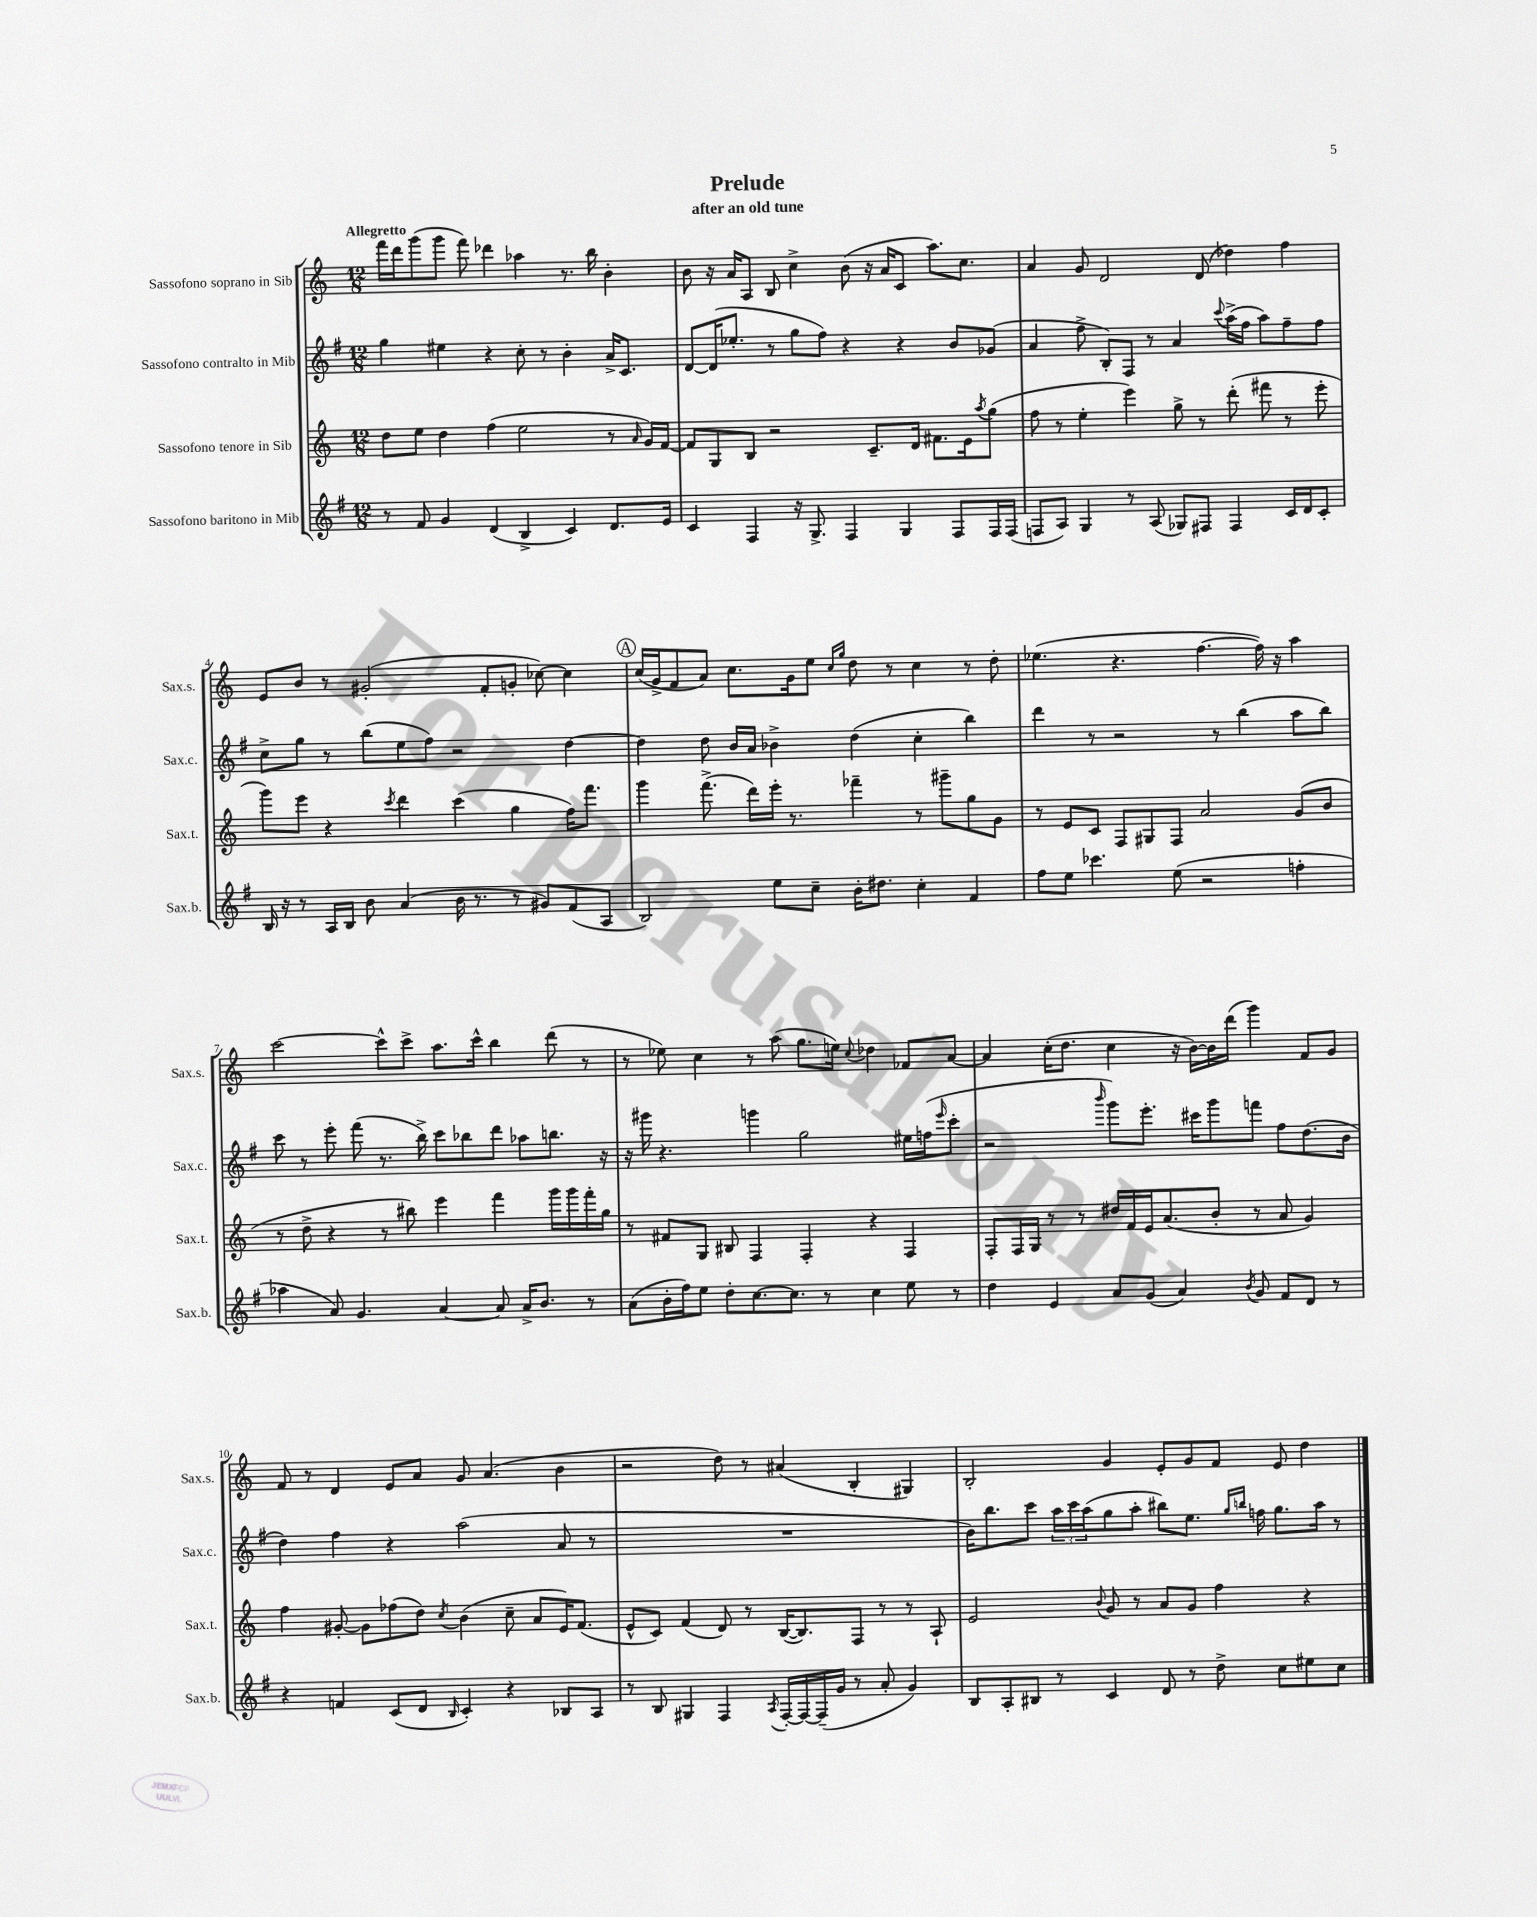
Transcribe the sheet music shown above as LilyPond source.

\header { title = "Prelude" subtitle = "after an old tune" }
<<
\new StaffGroup <<
\new Staff = "s0" \with { instrumentName = "Sassofono soprano in Sib" shortInstrumentName = "Sax.s." } {
    \clef treble \key c \major \numericTimeSignature \time 12/8 \tempo "Allegretto"
    f'''16 d'''16 g'''8( g'''8 f'''8) des'''4 aes''4 r8. b''16 b'4-. |
    b'8 r16 a'16 a8 b8 c''4-> b'8( r16 a'16 c'8 a''8.) c''8. |
    a'4 g'8 d'2 d'8( des''4) f''4 |
    e'8 b'8 r8 gis'2-.( f'8-. g'8-. ces''8~) ces''4 |
    \mark \markup { \circle "A" } c''16( g'16-> f'8 a'8) c''8. g'16 e''8 \grace { c''16 g''16 } d''8 r8 c''4 r8 d''8-. |
    ees''4.( r4. f''4.~ f''16) r16 a''4 |
    c'''2~ c'''8-^ c'''8-> a''8. c'''16-^ b''4 d'''8( r8 |
    r8 ees''8) c''4 r8 a''8( g''8. e''16) \appoggiatura { c''8 } des''4 fes'8 a'8~ |
    a'4 c''16-.( d''8. c''4 r16 b'16~) b'16 d'''16( g'''4) f'8 g'8 |
    f'8 r8 d'4 e'8 a'8 g'8 a'4.( b'4 |
    r2 d''8) r8 ais'4( b4-. gis4) |
    b2-. g'4 e'8-. g'8 f'8 e'8 d''4 \bar "|." |
}
\new Staff = "s1" \with { instrumentName = "Sassofono contralto in Mib" shortInstrumentName = "Sax.c." } {
    \clef treble \key g \major \numericTimeSignature \time 12/8
    g''4 eis''4 r4 c''8-. r8 b'4-. a'16-> c'8. |
    d'8~ d'16( ees''8.-. r8 g''8 fis''8) r4 r4 b'8 ges'8( |
    a'4 fis''8-> b8-.) fis8 r8 a'4 \appoggiatura { c'''8 } a''16->( fis''16 a''8) fis''8-- fis''8 |
    c''8-> g''8 r8 b''8( e''8 fis''8) r2 d''4~ |
    \mark \markup { \circle "A" } d''4 d''8 b'16 a'16 bes'4-> d''4( c''4-. b''4) |
    d'''4 r8 r2 r8 b''4( a''8 b''8) |
    c'''8 r8 e'''8-. fis'''8( r8. b''16->) c'''8 bes''8 d'''8 aes''8 b''8. r16 |
    r16 gis'''16 r4. g'''4 g''2 eis''16 f''16( \grace { e'''16 } c'''8-. |
    r2 \grace { b'''16 } g'''8) e'''8.-. cis'''16 g'''8 f'''8 fis''8 d''8.( b'16 |
    d''4) fis''4 r4 a''2( a'8 r8 |
    R1. |
    b'16) b''8. c'''8 \tuplet 3/2 { a''16 c'''16 a''16( } g''8 a''8-. bis''8) e''8. \grace { g''16 b''16 } f''16 g''8. a''16 r8 \bar "|." |
}
\new Staff = "s2" \with { instrumentName = "Sassofono tenore in Sib" shortInstrumentName = "Sax.t." } {
    \clef treble \key c \major \numericTimeSignature \time 12/8
    d''8 e''8 d''4 f''4( e''2 r8 \grace { a'16 } g'16) f'16~ |
    f'8 g8 b8 r2 c'8.-- d'16 fis'8. e'16 \acciaccatura { a''8 } g''8( |
    f''8 r8 e''4-. e'''4) g''8-> r8 d'''8-.( fis'''8 r8 e'''8-. |
    g'''8) e'''8 r4 \acciaccatura { c'''8 } d'''4 c'''4( g''4 f''16) f'''8. |
    \mark \markup { \circle "A" } g'''4 f'''8.->( d'''16) e'''16-. r8. fes'''4-- r8 gis'''8-- g''8 g'8 |
    r8 e'8 c'8 f8 gis8 f8 a'2 g'8( b'8 |
    r8 d''8-> r4 r8 bis''8) e'''4 f'''4 g'''16 g'''16 f'''16-. g''16 |
    r8 fis'8 g8 bis8 f4 f4-. r4 f4 |
    f8-. f16 g16 r8 r8 dis''16 f'16 e'16 a'8.( b'8-. r8 a'8 g'4) |
    f''4 gis'8~-. gis'8 fes''8( d''8) \acciaccatura { c''8 } b'4( c''8-- a'8 e'16) f'8.( |
    e'8-^ c'8) f'4( d'8) r8 b16~( b8.) f8 r8 r8 a8-! |
    e'2 \appoggiatura { b'8 } g'8 r8 a'8 g'8 f''4 r4 \bar "|." |
}
\new Staff = "s3" \with { instrumentName = "Sassofono baritono in Mib" shortInstrumentName = "Sax.b." } {
    \clef treble \key g \major \numericTimeSignature \time 12/8
    r8 fis'8 g'4 d'4( b4-> c'4) d'8. e'16 |
    c'4 fis4 r16 g8.-> fis4 g4 fis8 fis16 fis16( |
    f8 a8) g4 r8 a8( ges8) fis8 fis4 c'16 d'16 c'8-. |
    b16 r16 r8 a16 b16 b'8 a'4( b'16 r8. r8 gis'8) fis'8( a8 |
    \mark \markup { \circle "A" } b2) e''8 c''8-- b'16-. dis''8. c''4-. fis'4 |
    fis''8 e''8 ces'''4. e''8( r2 f''4-. |
    aes''4 a'8) g'4. a'4~ a'8 a'16-> b'8. r8 |
    a'8( b'16-. fis''16) e''8 d''8-. c''8.~ c''8. r8 c''4 e''8 r8 |
    d''4 e'4 a'8 g'8( a'4) \acciaccatura { b'8 } g'8 fis'8 d'8 r8 |
    r4 f'4 c'8( d'8 \grace { b16 } c'4-.) r4 bes8 a8 |
    r8 b8 gis4 fis4 \acciaccatura { a8 } fis16~-. fis16~ fis16--( g'16 r8 a'8-. g'4) |
    b8 a8-. bis8 r8 c'4 d'8 r8 d''8-> c''8 eis''8 c''8 \bar "|." |
}
>>
>>
